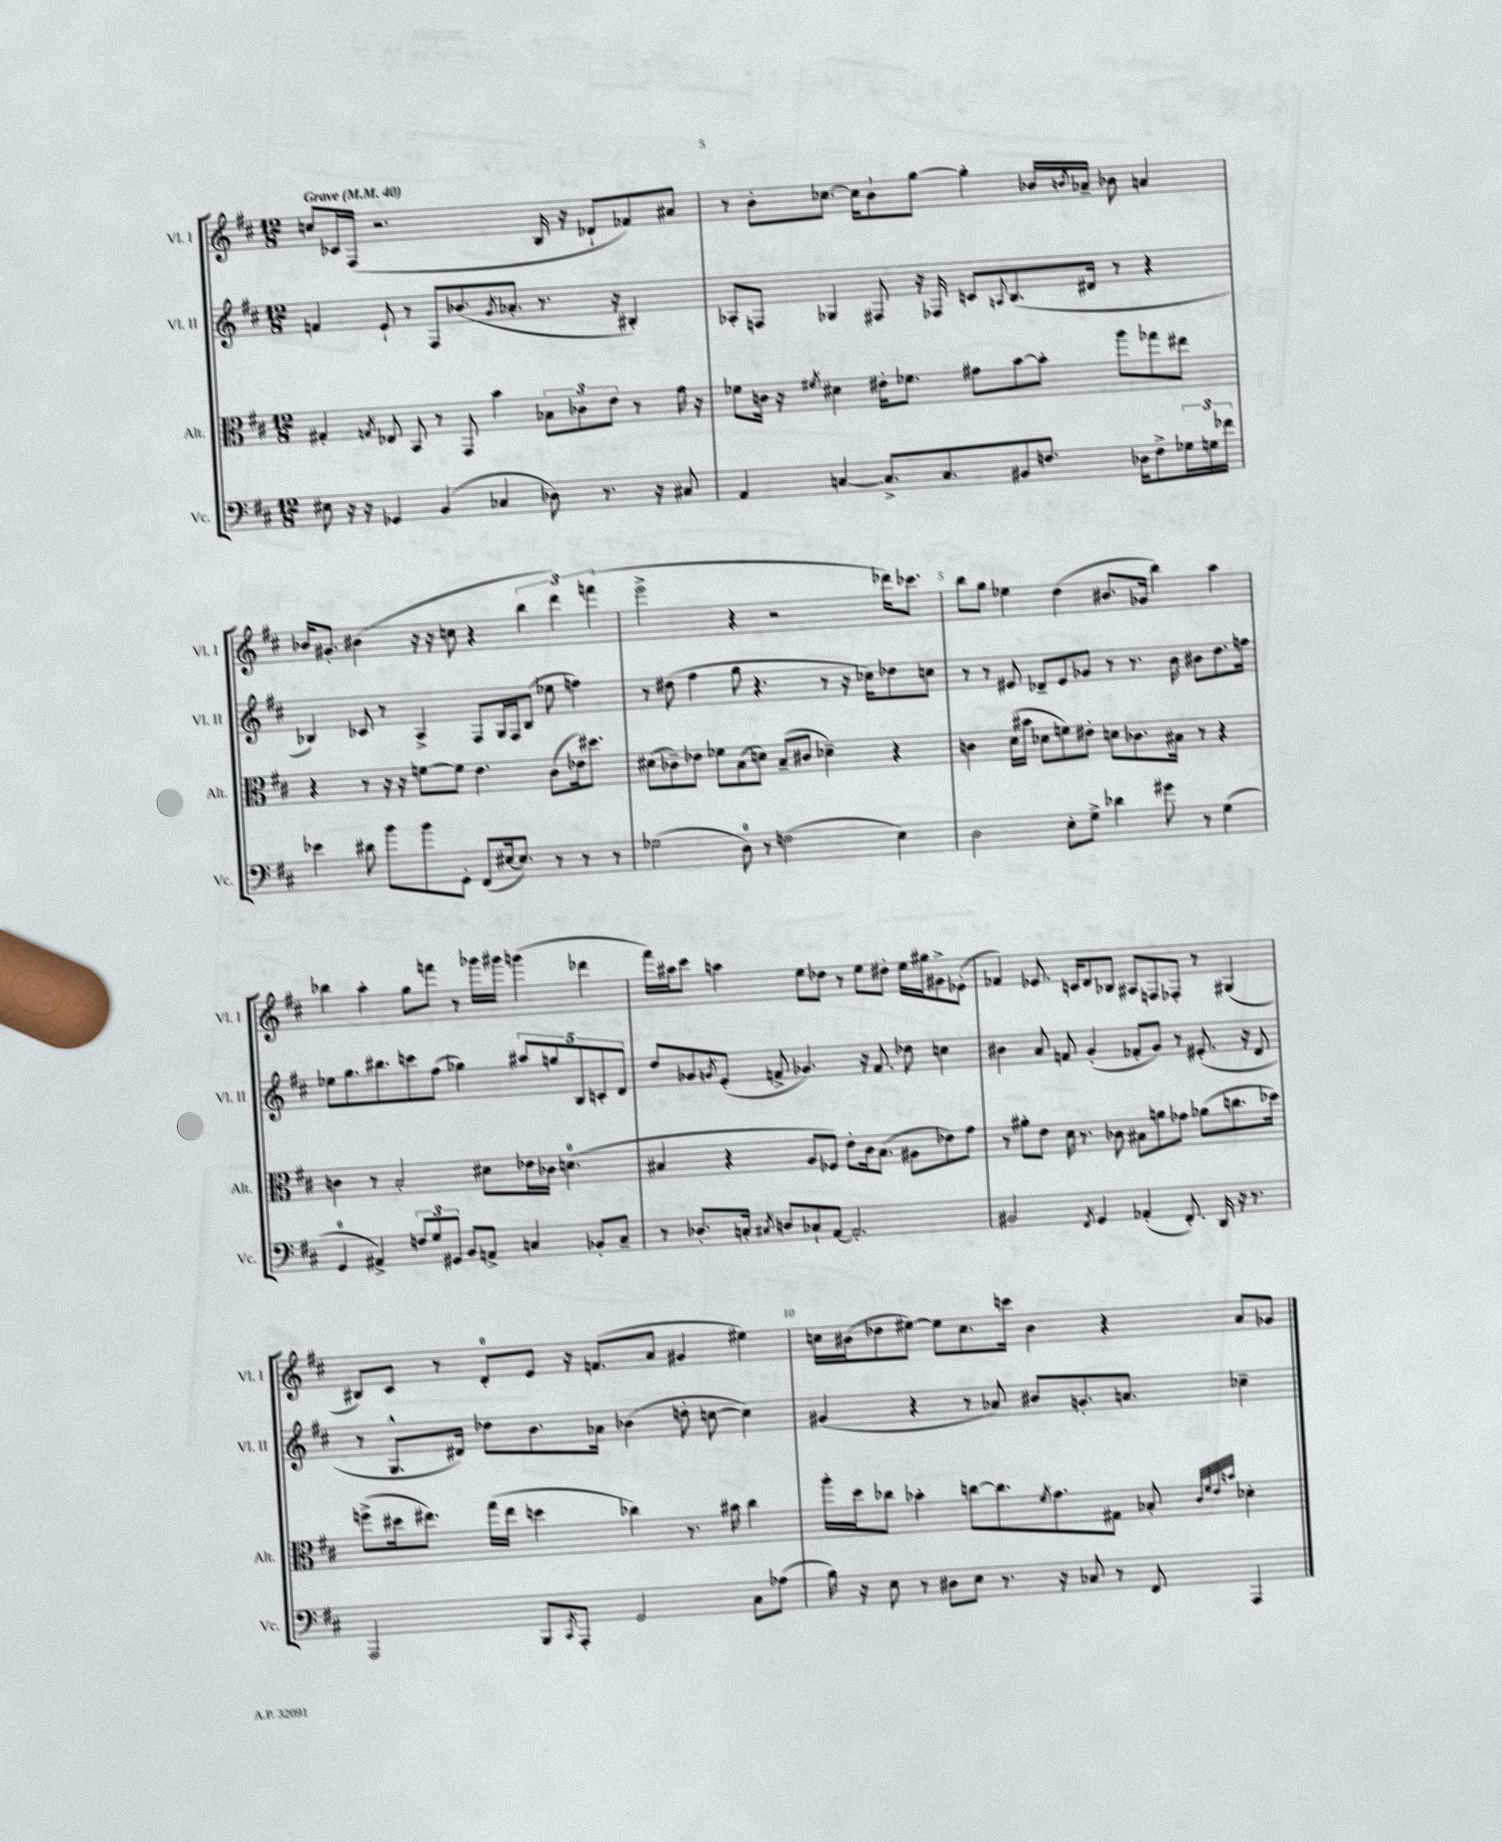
<<
\new StaffGroup <<
\new Staff = "s0" \with { instrumentName = "Vl. I" shortInstrumentName = "Vl. I" } {
    \clef treble \key d \major \numericTimeSignature \time 12/8 \tempo "Grave" 4 = 40
    c''8 ces'16 fis16( r2. b16 r16 des'8-! fes'8) ais'8 |
    r8 b'8-. ces''8.~ ces''16 b'8-! g''8~ g''4-. bes'16 \acciaccatura { b'8 } aes'16-- bes'8 a'4 |
    bes'16 gis'8.-. bis'4( r16 r16 c''8 r4 \tuplet 3/2 { b''4 d'''4) f'''4( } |
    e'''2-> r4 r2 des'''16) ces'''8. |
    b''8 g''8 ees''4 d''4( bis'8. ges'16 b''4) a''4 |
    bes''4 a''4-. g''8 f'''8 r8 ges'''16 gis'''16 g'''4( des'''4 |
    fis'''16) ais''16 cis'''8 a''4 e''8 des''8 r8 e''8 dis''8-. e''16 gis''16 gis'8-> ees'8-.( |
    fes'4) ees'8. c'16 d'8 bes8 ais8 f8 fes8-. r8 gis4( |
    bis8) cis'8 r8 d'8-0-. e'8 r16 f'8.( a'8 gis'4 eis''4) |
    c''16 bis'16( des''8 eis''8~) eis''8 c''8. c'''16 bis'4 r4 a'8 ges'8 \bar "|." |
}
\new Staff = "s1" \with { instrumentName = "Vl. II" shortInstrumentName = "Vl. II" } {
    \clef treble \key d \major \numericTimeSignature \time 12/8
    f'4 e'8-! r8 fis8 bes'8.( \acciaccatura { g'8 } aes'8.-. r8. r16 bis4-.) |
    aes8-. f8 ges4 fis8 r16 fes16 c'8 \appoggiatura { a8 } b8.( dis'16 r8 r4 |
    bes4) ces'8 r8 a4-> fis8 g16 fis16 bes8( ees''8 f''4) |
    r8 dis''8( fis''4 g''8 r4. r8 r16 ces''16) des''8 c''8 |
    r8 r8 eis'8 des'8-- eis'8 ges'8 r8 r8. b'16 bis'8 d''8. f''16 |
    ees''8 g''8. bis''8. c'''8 fis''8( ges''4) \tuplet 5/4 { ais''8 g''8 b8 c'8-. d'8 } |
    d''8 ges'8 \acciaccatura { g'8 } e'8-.( f'8-> ges'4.) r16 f'8. des''8 c''4 |
    bis'4 a'8 f'8 g'4-.( fes'8-. g'8) r8 eis'8.-.( r16 d'8 |
    r8 g8.-^ dis'16) des''8 b'8. aes'16 bes'4( d''8-. c''8~ c''4) |
    gis'4( r4 r8 aes'8) bis'8 g'8.-. a'8. ces''4-- \bar "|." |
}
\new Staff = "s2" \with { instrumentName = "Alt." shortInstrumentName = "Alt." } {
    \clef alto \key d \major \numericTimeSignature \time 12/8
    gis4-. \acciaccatura { g8 } ees8 b,8 r8 g,8 b'4 \tuplet 3/2 { bes8 ces'8 e'8 } r8 g'16 r16 |
    fes'8 c'16 r16 \acciaccatura { fis'8 } dis'4 eis'16-. fes'8. gis'8 b'8~ b'8-. a''8 ges''8 eis''8 |
    r4 r8 r16 r16 f'8~ f'8 e'4. cis'8( ees'16) dis''8. |
    dis'8( ces'8--) ees'8 fes'8 b8( d'8) b8--( cis'8 des'4--) r4 |
    c'4 d'16( bis'16 des'8 f'8) eis'8-. d'8 ces'8. bis16 r8 r4 |
    c'4 r8 b2-. dis'8 ees'16 ces'16 d'4.-0( |
    bis4 r4 a8 fes8) e'8-. cis'16 bis8.( ais8 ees'8) g'8 |
    r8 ais'8-. e'8 d'16 r8. ces'8 bis8 a'8 ges'8 aes'8( c''8. des''16) |
    f''8->( dis''16 eis''8.) g''16( eis''16 d''4 ces''4) r8. bis'16 ces''4 |
    a''16-. d''16 ces''8 bes'4-. c''8~ c''8. \acciaccatura { fis'8 } g'8. gis8 bes8-. \grace { cis'32 fis'32 e'32 b'32 } des'4-. \bar "|." |
}
\new Staff = "s3" \with { instrumentName = "Vc." shortInstrumentName = "Vc." } {
    \clef bass \key d \major \numericTimeSignature \time 12/8
    eis8 r16 r16 ges,4 b,4( ces4 des8) r8. r16 cis8 |
    a,4 c4~ c8.-> c8. bis,8 f8. des16 f8-> \tuplet 3/2 { ges16 g16 fes'16 } |
    ees'4 dis'8 b'8 b'8 g,8-. fis,8( eis16~ eis8.) r8 r8 r8 |
    ges2( d8-0) r8 f2( e4) |
    d2 e8-. g8-> des'4 gis'8 r8 g4( |
    g,4-0 ais,4->) \tuplet 3/2 { f8 g8 gis,8 } b,8 a,8-> c4 bes,8-. c8-- |
    r8 des8.-. c16-. \acciaccatura { cis8 } d8 ces8-! a,8~ a,2.-. |
    bis,2 \acciaccatura { fis,8 } g,4 aes,4-.( fis,8.-.) d,16 r16 r8. |
    a,,2 b,,8 \acciaccatura { cis,8 } a,,8-. g,2 cis8 aes8( |
    b16) r16 e8 r8 dis8 e8 r8. r16 ces8 r8 fis,8 a,,4 \bar "|." |
}
>>
>>
\layout { \context { \Score \override BarNumber.break-visibility = ##(#f #t #t) barNumberVisibility = #(every-nth-bar-number-visible 5) } }
